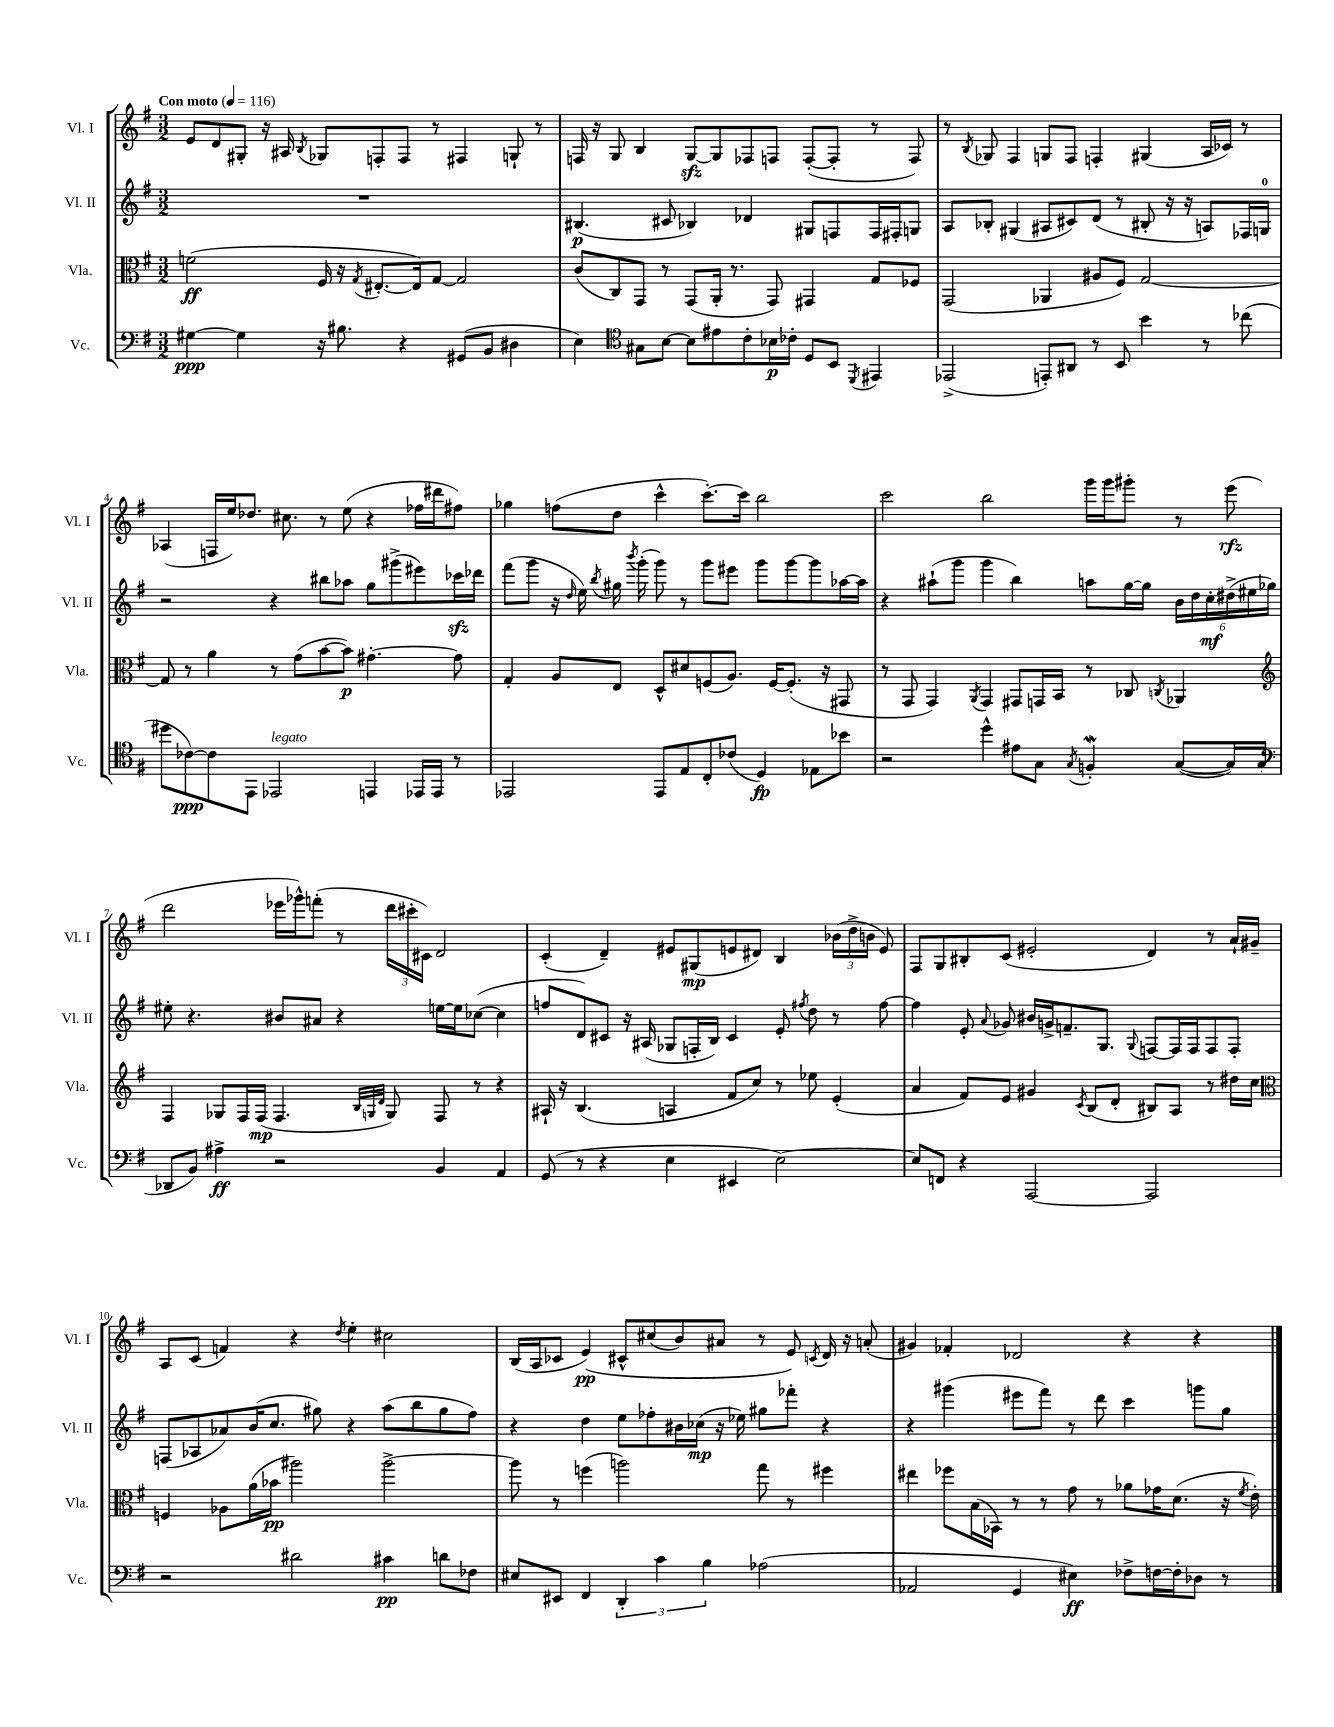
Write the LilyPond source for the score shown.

<<
\new StaffGroup <<
\new Staff = "s0" \with { instrumentName = "Vl. I" shortInstrumentName = "Vl. I" } {
    \clef treble \key g \major \numericTimeSignature \time 3/2 \tempo "Con moto" 4 = 116
    \autoBeamOff e'8[ d'8 gis8]-. r16 ais16 \acciaccatura { b8 } ges8[ f8-. f8] r8 fis4 g8-! r8 |
    f16 r16 g8 b4 g8[~\sfz g8 fes8 f8] f8[~-.( f8]-. r8 f8) |
    r8 \acciaccatura { b8 } ges8 fis4 g8[ fis8] f4-. gis4( a16[ ces'16]) r8 |
    aes4( f16[ e''16) des''8.] cis''8. r8 e''8( r4 fes''16[ dis'''16 fis''8]) |
    ges''4 f''8[( d''8] c'''4-^ c'''8.[~-.) c'''16] b''2 |
    c'''2 b''2 g'''16[ g'''16 gis'''8]-. r8 e'''8\rfz( |
    d'''2 ees'''16[ ges'''16-^) f'''8]-.( r8 \tuplet 3/2 { d'''16[ cis'''16-. cis'16]) } d'2 |
    c'4-.( d'4--) eis'8[ gis8\mp( e'8 dis'8]) b4 \tuplet 3/2 { bes'16[( d''16-> b'16] } e'8) |
    fis8[ g8 bis8-. c'8]( eis'2-. d'4) r8 a'16[-! gis'16]-- |
    a8[ c'8]( f'4) r4 \acciaccatura { d''8 } e''4-. cis''2 |
    b16[( a16 ces'8] e'4\pp)\( cis'8[-^ cis''8( b'8) ais'8] r8 e'8\) \acciaccatura { c'8 } d'16 r16 a'8-.( |
    gis'4) fes'4-. des'2 r4 r4 \bar "|." |
}
\new Staff = "s1" \with { instrumentName = "Vl. II" shortInstrumentName = "Vl. II" } {
    \clef treble \key g \major \numericTimeSignature \time 3/2
    \autoBeamOff R1. |
    bis4.\p( cis'8 bes4) des'4 gis8[ f8 f16 fis16-. g8] |
    a8[ bes8]-. gis4( ais8[ cis'8) d'8]( r8 bis8-. r16 r16 a8[) fes16 g16]-0 |
    r2 r4 bis''8[ aes''8] g''8[ gis'''8->( eis'''8) ces'''16\sfz des'''16] |
    fis'''8[( g'''8] r16 \grace { d''16 } e''16) \acciaccatura { b''8 } gis''16 \acciaccatura { b'''8 } g'''16-.( g'''8) r8 g'''8[ eis'''8] g'''8[ g'''8~ g'''8 aes''16~ aes''16] |
    r4 ais''8[-!( g'''8] g'''4 b''4) a''8[ g''16~ g''16] \tuplet 6/4 { b'16[ d''16 c''16-.\mf dis''16->( eis''16 ges''16]) } |
    eis''8-. r4. bis'8[ ais'8] r4 e''16[~ e''16 ces''8]~( ces''4 |
    f''8[ d'8) cis'8] r16 ais16( ges8[ f16-. b16]) cis'4 e'8-. \acciaccatura { fis''8 } d''8 r8 fis''8~ |
    fis''4 e'8-. \appoggiatura { a'8 } ges'8 bis'16[ g'16-> f'8.-- g8.] \appoggiatura { g8 } f8[~ f16 f16 f8 f8]-. |
    f8[( aes8 aes'8) b'16( c''8.] gis''8) r4 a''8[( b''8 gis''8 fis''8]) |
    r4 d''4 e''8[ fes''8-. bis'16 ces''16]\mp( r16 ees''16) gis''8[ fes'''8]-. r4 |
    r4 gis'''4( eis'''8[ fis'''8]) r8 d'''8 c'''4 g'''8[ g''8] \bar "|." |
}
\new Staff = "s2" \with { instrumentName = "Vla." shortInstrumentName = "Vla." } {
    \clef alto \key g \major \numericTimeSignature \time 3/2
    \autoBeamOff f'2\ff( fis16 r16 \acciaccatura { g8 } eis8.[~-. eis16) g8]~ g2 |
    c'8[( c8) g,8] r8 g,8[( a,16]-. r8. g,8) gis,4 g8[ fes8] |
    g,2( aes,4 ais8[ fis8]) g2~ |
    g8 r8 a'4 r8 g'8[( b'8~ b'8]\p) gis'4.~-. gis'8 |
    g4-. a8[ e8] d8[-^ dis'8 f8( a8.]) f16[~ f8.]-.( r16 gis,8 |
    r8 g,8 g,4) \acciaccatura { a,8 } g,4 gis,8[ g,16 b,16] r8 ces8 \acciaccatura { c8 } aes,4 |
    \clef treble fis4 ges8[ fis16 fis16]\mp( fis4. \grace { b32[ g32 d'32] } g8) fis8 r8 r4 |
    ais16-! r16 b4.( a4 fis'8[ c''8]) r8 ees''8 e'4-.( |
    a'4 fis'8[) e'8] gis'4 \acciaccatura { c'8 } b8[( d'8]-. bis8[) a8] r8 dis''16[ c''16] |
    \clef alto f4 aes8[ a'16( bes'16]\pp ais''2) ais''2~-> |
    ais''8 r8 f''4( a''2) g''8 r8 fis''4 |
    eis''4 fes''8[ b16( bes,16]) r8 r8 g'8 r8 aes'8[ ges'16 d'8.]( r16 \acciaccatura { fis'8 } e'16-.) \bar "|." |
}
\new Staff = "s3" \with { instrumentName = "Vc." shortInstrumentName = "Vc." } {
    \clef bass \key g \major \numericTimeSignature \time 3/2
    \autoBeamOff gis4~\ppp gis4 r16 bis8. r4 gis,8[( b,8] dis4 |
    e4) \clef tenor gis8[ b8]~ b8[ eis'8 c'8-. bes16\p ces'16]-. d8[ b,8] \acciaccatura { d,8 } eis,4 |
    ees,2->( e,8[-.) ais,8] r8 b,8 b'4 r8 ces''8( |
    dis''8[ ces'8~\ppp) ces'8 e,8] ees,2^\markup { \italic "legato" } e,4 ees,16[ ees,16] r8 |
    ees,2 ees,8[ e8 c8-. ces'8]( d4\fp) ees8[ bes'8] |
    r2 d''4-^ eis'8[ g8] \acciaccatura { g8 } f4-.\mordent g8[~( g16) g16]( |
    \clef bass des,8[ b,8]) ais4->\ff r2 b,4 a,4 |
    g,8( r8 r4 e4 eis,4 e2~) |
    e8[ f,8] r4 a,,2~ a,,2 |
    r2 dis'2 cis'4\pp d'8[ fes8] |
    eis8[ eis,8] fis,4 \tuplet 3/2 { d,4-. c'4 b4 } aes2( |
    aes,2 g,4 eis4\ff) fes8[-> f16~ f16-. des8] r8 \bar "|." |
}
>>
>>
